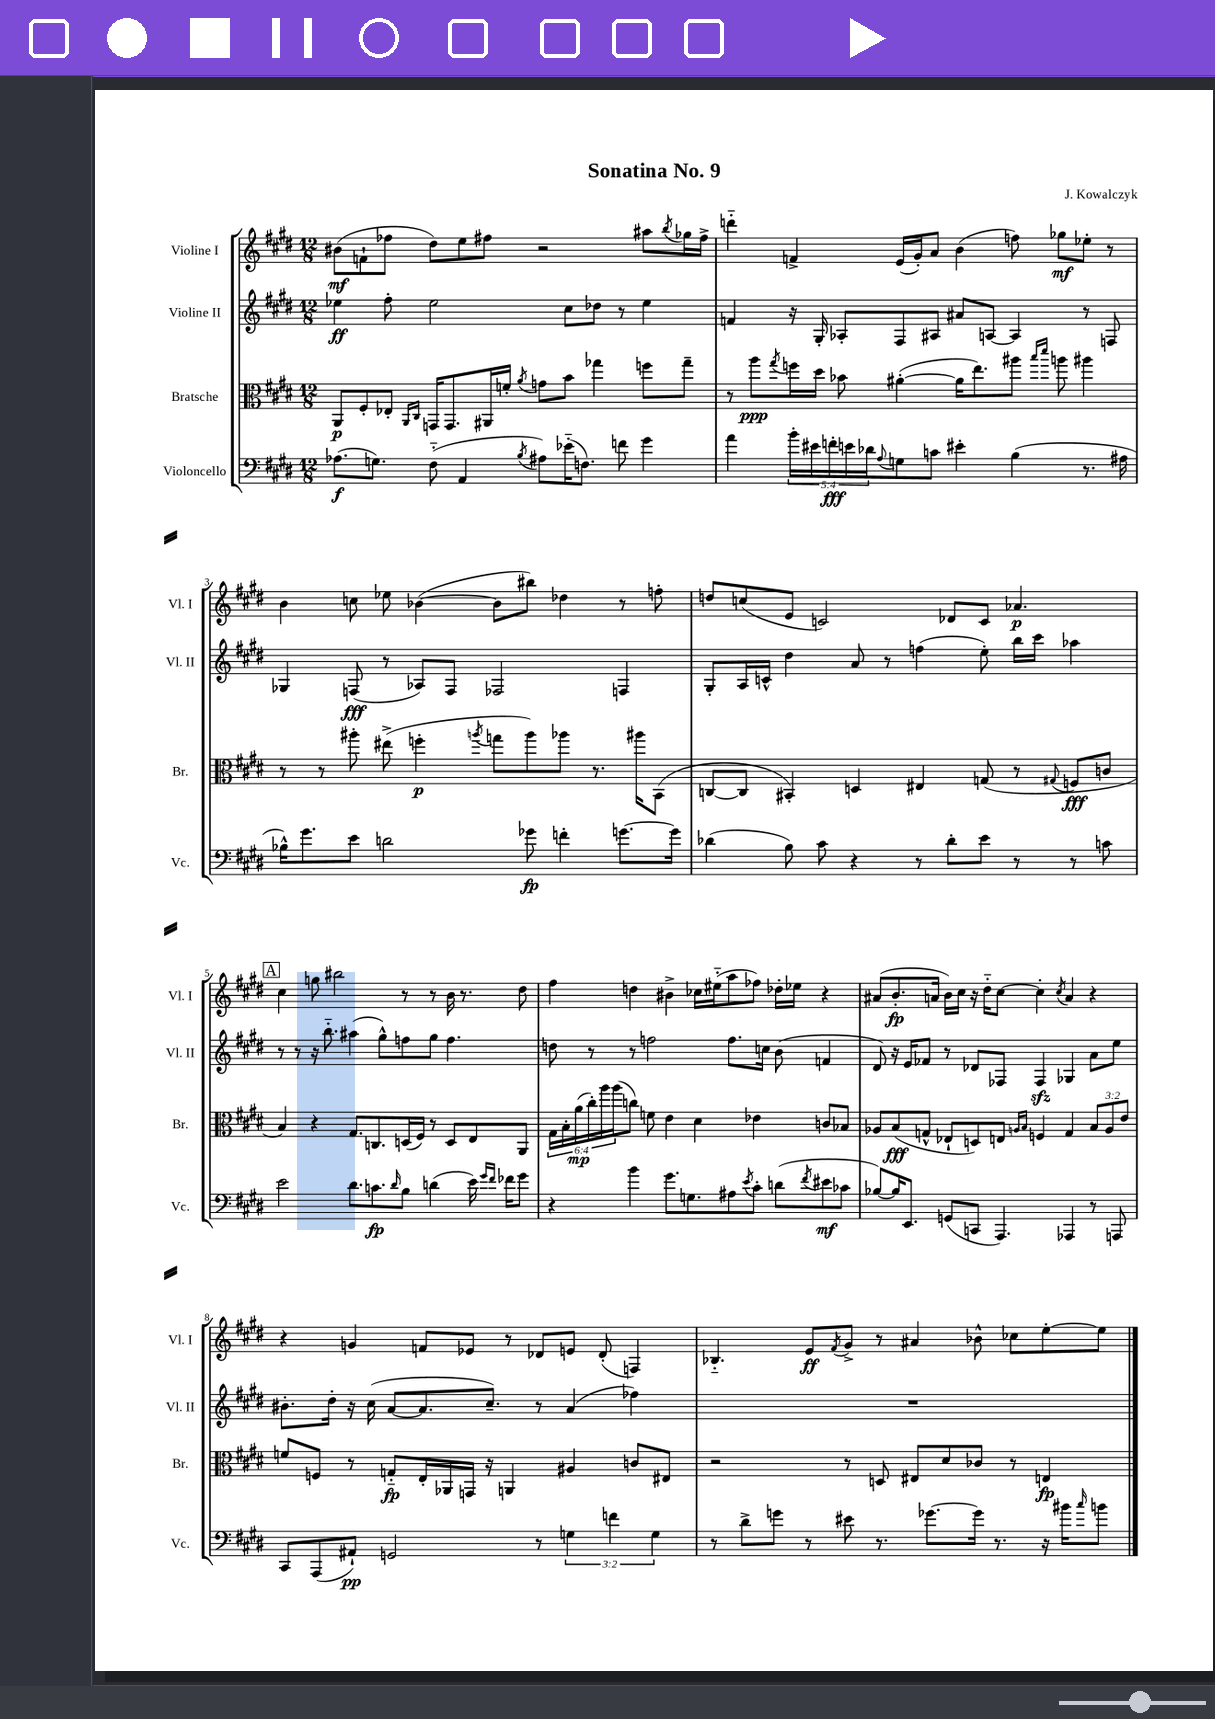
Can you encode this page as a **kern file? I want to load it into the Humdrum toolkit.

**kern	**dynam	**kern	**dynam	**kern	**dynam	**kern	**dynam
*part4	*part4	*part3	*part3	*part2	*part2	*part1	*part1
*staff4	*staff4	*staff3	*staff3	*staff2	*staff2	*staff1	*staff1
*I"Violoncello	*	*I"Bratsche	*	*I"Violine II	*	*I"Violine I	*
*I'Vc.	*	*I'Br.	*	*I'Vl. II	*	*I'Vl. I	*
*clefF4	*	*clefC3	*	*clefG2	*	*clefG2	*
*k[f#c#g#d#]	*	*k[f#c#g#d#]	*	*k[f#c#g#d#]	*	*k[f#c#g#d#]	*
*M12/8	*	*M12/8	*	*M12/8	*	*M12/8	*
=1	=1	=1	=1	=1	=1	=1	=1
(8.A-X\L	f	8AA/L	p	4ee-X\	ff	(8b#X\L	mf
.	.	8F#'/	.	.	.	8fn`\	.
8.Gn\J)	.	.	.	.	.	.	.
.	.	8E-X'/J	.	8ff#'\	.	8ff-X\J	.
.	.	16qqAA/LL	.	.	.	.	.
.	.	16qqC#/JJ	.	.	.	.	.
(8F#\	.	16GGn/KL	.	2ee-\	.	8dd#\L)	.
.	.	8.GG/	.	.	.	.	.
4AA/	.	.	.	.	.	8ee\	.
.	.	16AA#X/L	.	.	.	8ff#X\J	.
.	.	16fn'/JJ	.	.	.	.	.
8qB/	.	8qa/	.	.	.	.	.
8A#X\L)	.	8gn\L	.	.	.	2r	.
(16e-X\K	.	8b\J	.	8cc#\L	.	.	.
8.Fn\J)	.	.	.	.	.	.	.
.	.	4gg-X\	.	8dd-X\J	.	.	.
8fn\	.	.	.	8r	.	.	.
4g#\	.	8ffn\L	.	4ee-\	.	8aa#X\L	.
.	.	.	.	.	.	8qbb/	.
.	.	8gg-~\J	.	.	.	16gg-X\L	.
.	.	.	.	.	.	16ff#^\JJ	.
=2	=2	=2	=2	=2	=2	=2	=2
4a\	.	8r	.	4fn/	.	4dddn\	.
.	.	8aa\L	ppp	.	.	.	.
.	.	8qgg#/	.	.	.	.	.
20b'\LL	.	16ffn\L	.	16r	.	4fn^/	.
20e#X\	.	.	.	.	.	.	.
.	.	16dd#\JJ	.	16G#'/	.	.	.
20fn'\	fff	.	.	.	.	.	.
.	.	8b-X\	.	8A-X'/L	.	.	.
20en\	.	.	.	.	.	.	.
20d-X\J	.	.	.	.	.	.	.
8qqA/	.	.	.	.	.	.	.
8Gn\	.	([4a#X'\	.	8F#/	.	(16e/LL	.
.	.	.	.	.	.	16g#'/J)	.
8cn\J	.	.	.	8A#X/J	.	8a/J	.
4e#X'\	.	16a#\KL]	.	8a#X/L	.	(4b\	.
.	.	8.ee\)	.	.	.	.	.
.	.	.	.	[8An/J	.	.	.
(4B\	.	8aa#X\J	.	4A/]	.	8ffn\)	.
.	.	16qqbb/LL	.	.	.	.	.
.	.	16qqddd#/JJ	.	.	.	.	.
.	.	8aan\	.	.	.	8gg-X\L	mf
8.r	.	4aa#X\	.	8r	.	8ee-X'\J	.
.	.	.	.	8Fn/	.	8r	.
16A#X\	.	.	.	.	.	.	.
!!LO:LB:g=z
=3	=3	=3	=3	=3	=3	=3	=3
16B-X^^\KL)	.	8r	.	4G-X/	.	4b\	.
8.g#\	.	.	.	.	.	.	.
.	.	8r	.	.	.	.	.
8e\J	.	8aa#X'\	.	(8Fn/	fff	8ccn\	.
2dn\	.	(8ee#X^\	.	8r	.	8ee-X\	.
.	.	4ffn'\	p	8A-X/L)	.	([4b-X\	.
.	.	.	.	8F/J	.	.	.
.	.	8qaan/	.	.	.	.	.
.	.	8ggn\L	.	2F-X/	.	8b-\L]	.
8g-X\	fp	8aa\)	.	.	.	8bb#X\J)	.
4fn'\	.	8aa-X\J	.	.	.	4dd-X\	.
.	.	8.r	.	.	.	.	.
[8.gn\L	.	.	.	4Fn/	.	8r	.
.	.	16aa#X\KL	.	.	.	.	.
.	.	(8BB\J	.	.	.	8ffn'\	.
16g\Jk]	.	.	.	.	.	.	.
=4	=4	=4	=4	=4	=4	=4	=4
(4d-X\	.	[8Cn/L	.	8G#'/L	.	8ddn/L	.
.	.	8C/J]	.	16A/L	.	(8ccn/	.
.	.	.	.	16cn^^/JJ	.	.	.
8B\)	.	4BB#X'/)	.	4dd#\	.	8e/J	.
8c#\	.	.	.	.	.	2cn/)	.
4r	.	4Dn/	.	8a/	.	.	.
.	.	.	.	8r	.	.	.
8r	.	4E#X/	.	(4ffn\	.	.	.
8d-'\L	.	.	.	.	.	8d-X/L	.
8e\J	.	(8Gn/	.	8ee'\)	.	8c/J	.
8r	.	8r	.	16bb\LL	.	4.a-X/	p
.	.	.	.	16ccc#\JJ	.	.	.
.	.	8qqG#X/	.	.	.	.	.
8r	.	8Fn/L	fff	4aa-X\	.	.	.
8cn\	.	8cn/J	.	.	.	.	.
!!LO:LB:g=z
!!LO:REH:place=s1:t=A
=5	=5	=5	=5	=5	=5	=5	=5
2e\	.	4B/)	.	8r	.	4cc#\	.
.	.	.	.	8r	.	.	.
.	.	4r	.	16r	.	8ggn\	.
.	.	.	.	8.bb\	.	.	.
.	.	.	.	.	.	2bb#X\	.
8.d#\L	.	8.G#/L	.	(4aa#X\	.	.	.
8.cn\	fp	8.Cn/	.	.	.	.	.
.	.	.	.	8gg#^^\L)	.	.	.
16qqd#/	.	.	.	.	.	.	.
8B\J	.	(16Dn/L	.	8ffn\	.	8r	.
.	.	16F#/JJ)	.	.	.	.	.
(4dn\	.	8r	.	8gg#\J	.	8r	.
.	.	8D/L	.	4.ff\	.	16b\	.
.	.	.	.	.	.	8.r	.
16e\)	.	8E/	.	.	.	.	.
16qqg#/LL	.	.	.	.	.	.	.
16qqf#/JJ	.	.	.	.	.	.	.
16f-X\KL	.	.	.	.	.	.	.
8g#\J	.	8AA/J	.	.	.	8dd#\	.
=6	=6	=6	=6	=6	=6	=6	=6
4r	.	24G#\LL	.	8ddn\	.	4ff#\	.
.	.	24B'\	.	.	.	.	.
.	.	(24a\	mp	.	.	.	.
.	.	24cc#'\)	.	8r	.	.	.
.	.	24aa\	.	.	.	.	.
.	.	(24aa\J	.	.	.	.	.
4b\	.	8ccn\J)	.	8r	.	4ddn\	.
.	.	8fn\	.	2ffn\	.	.	.
8.g#\L	.	4e\	.	.	.	4b#X^\	.
8.Gn\	.	.	.	.	.	.	.
.	.	4d#\	.	.	.	16cc-X\LL	.
.	.	.	.	.	.	(16ee#X\J	.
8A#X\	.	.	.	8.ff\L	.	8aa\	.
8qe/	.	.	.	.	.	.	.
8c#'\J	.	4e-X\	.	.	.	8ff-X\J)	.
.	.	.	.	16ccn\Jk	.	.	.
(8dn\L	.	.	.	(8b\	.	16dd-X'\LL	.
.	.	.	.	.	.	16ee-X\JJ	.
8qf#/	.	.	.	.	.	.	.
8e#X\	mf	8cn/L	.	4fn/	.	4r	.
8c-X\J	.	8B-X/J	.	.	.	.	.
=7	=7	=7	=7	=7	=7	=7	=7
[8B-X/L)	.	8A-X/L	.	8d#/)	.	(8a#X/L	.
16B-/K]	.	(8B/	fff	16r	.	8.b'/	fp
8.EE/J	.	.	.	16e/KL	.	.	.
.	.	8Gn^^/J	.	8f-X/J	.	.	.
.	.	.	.	.	.	16an/Jk	.
(8GGn/L	.	8E-X`/L	.	8r	.	16b\LL)	.
.	.	.	.	.	.	16cc#\JJ	.
8CCn/J	.	8Dn/)	.	8d-X/L	.	16r	.
.	.	.	.	.	.	16dd#\KL	.
4.AAA/)	.	8En/J	.	8F-X/J	.	[8cc#\J	.
.	.	16qqAn/LL	.	.	.	.	.
.	.	16qqB/JJ	.	.	.	.	.
.	.	4Fn/	.	4F-zz/	.	4cc#'\]	.
.	.	.	.	.	.	8qcc#/	.
4AAA-X/	.	4G/	.	4G-X/	.	4a/	.
8r	.	12B/L	.	8a\L	.	4r	.
.	.	12A/	.	.	.	.	.
8AAAn/	.	.	.	8ee\J	.	.	.
.	.	12e/J	.	.	.	.	.
!!LO:LB:g=z
=8	=8	=8	=8	=8	=8	=8	=8
8CC#/L	.	8fn/L	.	8.b#X'\L	.	4r	.
(8AAA/	.	8Fn/J	.	.	.	.	.
.	.	.	.	16dd#'\Jk	.	.	.
8AA#X`/J)	pp	8r	.	16r	.	4gn/	.
.	.	.	.	(16cc#\	.	.	.
2GGn/	.	8Gn/L	fp	[8a/L	.	.	.
.	.	16E'/L	.	8.a/]	.	8fn/L	.
.	.	16AA-X/	.	.	.	.	.
.	.	16GGn/JJ	.	.	.	8e-X/J	.
.	.	16r	.	8.cc#~/J)	.	.	.
.	.	4AAn/	.	.	.	8r	.
8r	.	.	.	8r	.	8d-X/L	.
6Gn\	.	4A#X/	.	(4a/	.	8en/J	.
.	.	.	.	.	.	(8d-'/	.
6fn\	.	.	.	.	.	.	.
.	.	8cn/L	.	4ff-X\)	.	4Fn/)	.
6G\	.	.	.	.	.	.	.
.	.	8E#X/J	.	.	.	.	.
=9	=9	=9	=9	=9	=9	=9	=9
8r	.	2r	.	1.r	.	4.B-X/	.
8d#^\L	.	.	.	.	.	.	.
8gn\J	.	.	.	.	.	.	.
8r	.	.	.	.	.	8e/L	ff
.	.	.	.	.	.	8qf#/	.
8e#X\	.	8r	.	.	.	8g#^/J	.
8.r	.	8Dn/	.	.	.	8r	.
.	.	8E#X/L	.	.	.	4a#X/	.
[8.g-X\L	.	.	.	.	.	.	.
.	.	8d#/	.	.	.	.	.
16g-\Jk]	.	8c-X/J	.	.	.	8b-X^^\	.
8.r	.	.	.	.	.	.	.
.	.	8r	.	.	.	8cc-X\L	.
16r	.	4En/	fp	.	.	[8ee'\	.
16b#X\KL	.	.	.	.	.	.	.
16qqcc#/	.	.	.	.	.	.	.
8bn\J	.	.	.	.	.	8ee\J]	.
==	==	==	==	==	==	==	==
*-	*-	*-	*-	*-	*-	*-	*-
